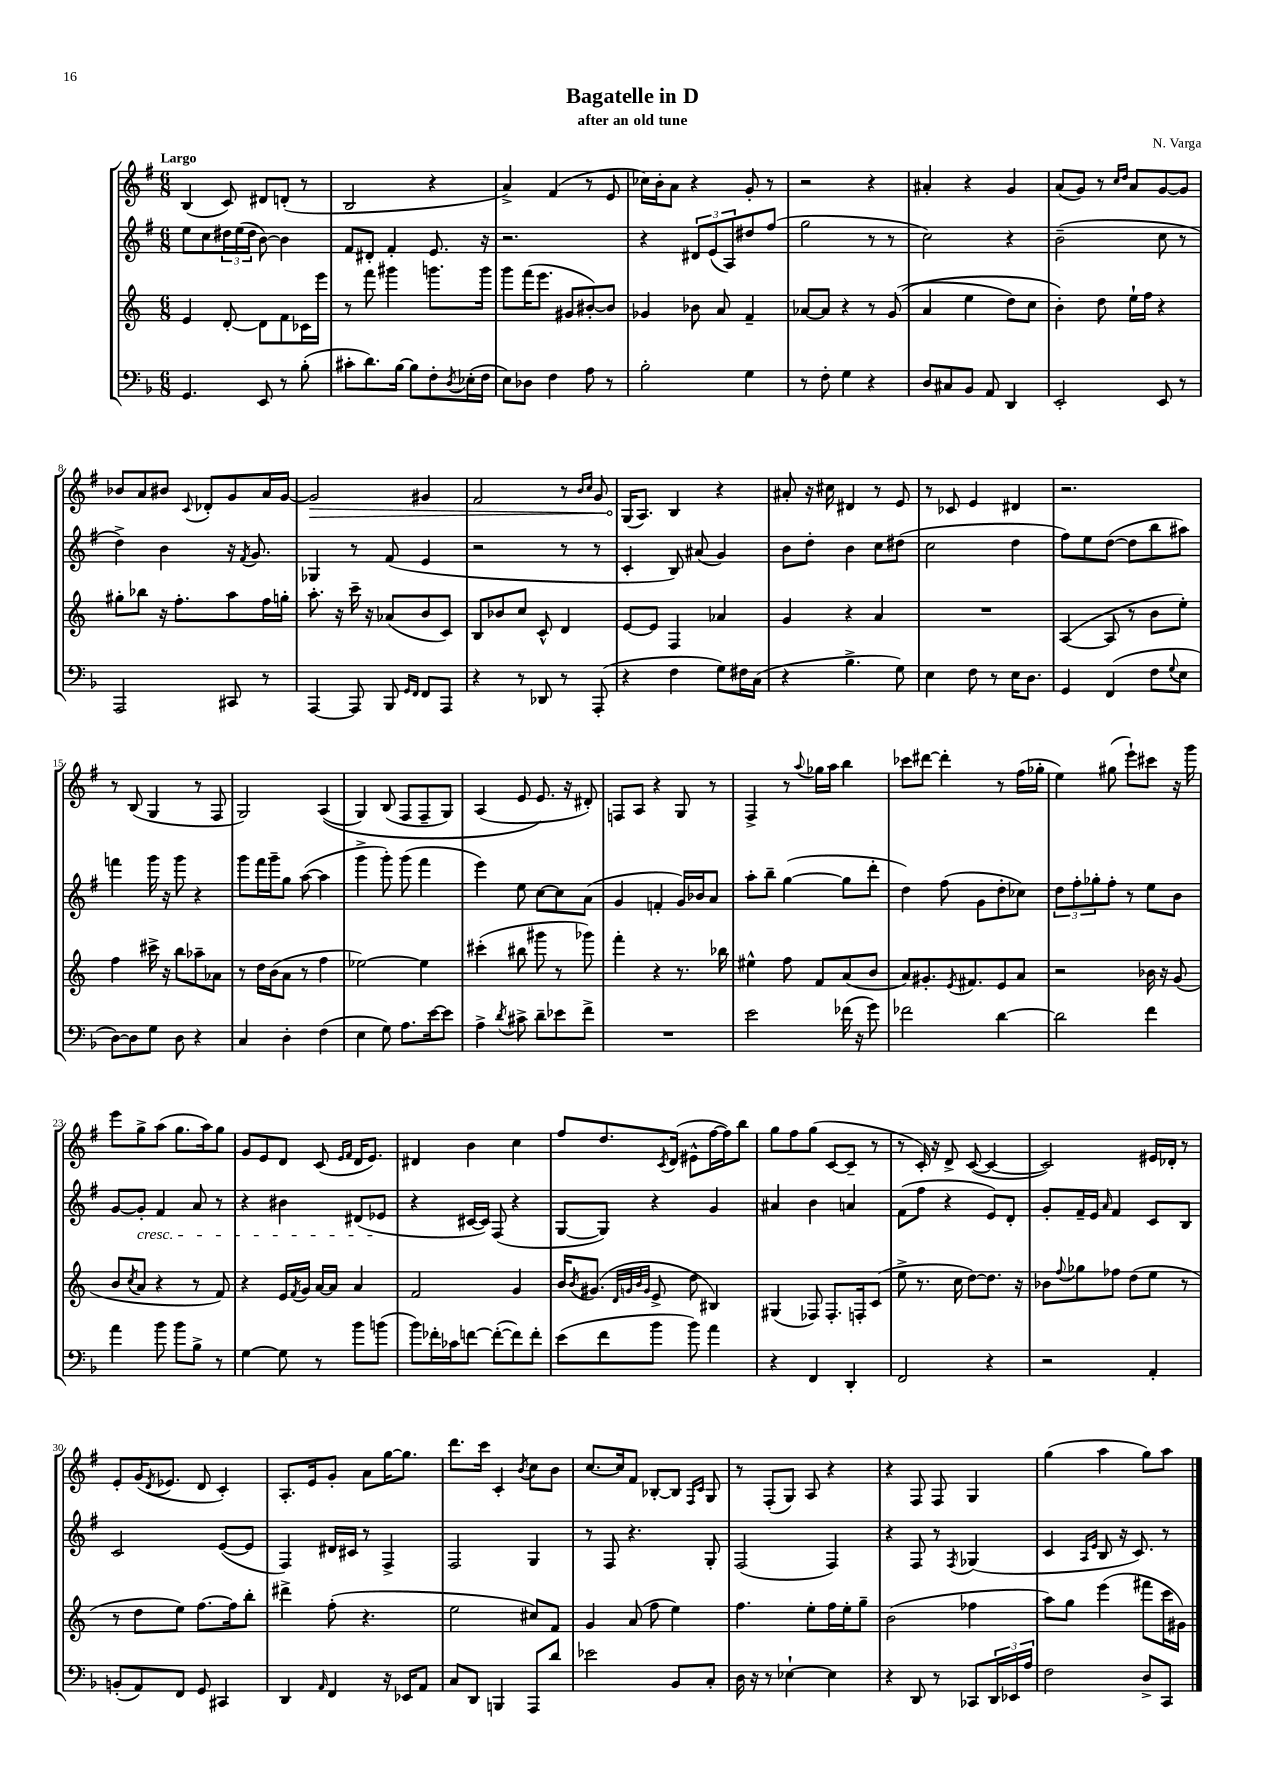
\header { title = "Bagatelle in D" composer = "N. Varga" subtitle = "after an old tune" }
<<
\new StaffGroup <<
\new Staff = "s0" {
    \clef treble \key g \major \numericTimeSignature \time 6/8 \tempo "Largo"
    b4( c'8) dis'8 d'8-.( r8 |
    b2 r4 |
    a'4->) fis'4( r8 e'8 |
    ces''16) b'16-. a'8 r4 g'8-. r8 |
    r2 r4 |
    ais'4-. r4 g'4 |
    a'8( g'8) r8 \grace { c''16 d''16 } a'8 g'8~ g'8 |
    bes'8 a'8 bis'8 \appoggiatura { c'8 } des'8-. g'8 a'16 g'16~ |
    \once \override Hairpin.circled-tip = ##t g'2\> gis'4 |
    fis'2 r8 \grace { b'16 c''16 } g'8 |
    g16\!( a8.) b4 r4 |
    ais'8-. r16 cis''16 dis'4 r8 e'8 |
    r8 ces'8 e'4 dis'4 |
    r2. |
    r8 b8( g4 r8 fis8 |
    g2) a4(\( |
    g4) b8( fis8 fis8-- g8) |
    a4( e'8 e'8.\) r16 dis'8-.) |
    f8 a8 r4 g8 r8 |
    fis4-> r8 \appoggiatura { a''8 } ges''16 a''16 b''4 |
    ces'''8 dis'''8~ dis'''4-. r8 fis''16( ges''16-. |
    e''4) gis''8( e'''8-!) cis'''8 r16 g'''16 |
    e'''8 g''8-> a''8( g''8. a''16) g''8 |
    g'8 e'8 d'8 c'8( \grace { e'16 fis'16 } d'16 e'8.) |
    dis'4 b'4 c''4 |
    fis''8 d''8. \acciaccatura { c'8 } d'16( eis'8-^ fis''16~ fis''16) b''8 |
    g''8 fis''8 g''8( c'8~ c'8-- r8 |
    r8 c'16-.) r16 d'8-> c'8~( c'4~ |
    c'2) eis'16 des'16-. r8 |
    e'8-. g'16( \acciaccatura { d'8 } ees'8. d'8 c'4-.) |
    a8.-. e'16 g'8-. a'8 g''16~ g''8. |
    d'''8. c'''16 c'4-. \acciaccatura { b'8 } c''8 b'8 |
    c''8.~ c''16 fis'8 bes8~-. bes8 \grace { fis16 c'16 } g8 |
    r8 fis8-.( g8) a8 r4 |
    r4 fis8 fis8 g4 |
    g''4( a''4 g''8) a''8 \bar "|." |
}
\new Staff = "s1" {
    \clef treble \key g \major \numericTimeSignature \time 6/8
    e''8 c''8 \tuplet 3/2 { dis''16 e''16( dis''16 } b'8~) b'4 |
    fis'8 dis'8-. fis'4-. e'8. r16 |
    r2. |
    r4 \tuplet 3/2 { dis'8 e'8( a8) } dis''8 fis''8( |
    g''2 r8 r8 |
    c''2) r4 |
    b'2--( c''8 r8 |
    d''4->) b'4 r16 \acciaccatura { fis'8 } g'8. |
    ges4 r8 fis'8( e'4 |
    r2 r8 r8 |
    c'4-. b8) ais'8( g'4) |
    b'8 d''8-. b'4 c''8 dis''8( |
    c''2 d''4 |
    fis''8) e''8 d''8~( d''8 b''8 ais''8) |
    f'''4 g'''16 r16 g'''8 r4 |
    g'''8 fis'''16 g'''16-- g''8 a''8~( a''4 |
    g'''4-> g'''8-.) g'''8( fis'''4 |
    e'''4) e''8 c''8~ c''8 a'8( |
    g'4 f'4-. g'16) bes'16 a'8 |
    a''8-. b''8-- g''4~( g''8 d'''8-. |
    d''4) fis''8( g'8 d''8-. ces''8) |
    \tuplet 3/2 { d''8 fis''8-. ges''8-. } fis''8-. r8 e''8 b'8 |
    g'8~ g'8-.\cresc fis'4 a'8 r8 |
    r4 bis'4 dis'8( ees'8\! |
    r4 cis'16~ cis'16) fis8( r4 |
    g8~ g8) r4 g'4 |
    ais'4 b'4 a'4 |
    fis'8( fis''8 r4 e'8) d'8-. |
    g'8-. fis'16-- e'16 \grace { a'16 } fis'4 c'8 b8 |
    c'2 e'8~( e'8 |
    fis4) dis'16 cis'16 r8 fis4-> |
    fis2 g4 |
    r8 fis8 r4. g8-. |
    fis2( fis4) |
    r4 fis8 r8 \acciaccatura { fis8 } ges4( |
    c'4 \grace { a16 e'16 } b8 r16 c'8.) r8 \bar "|." |
}
\new Staff = "s2" {
    \clef treble \key c \major \numericTimeSignature \time 6/8
    e'4 d'8~-. d'8 f'8 ces'16 e'''16 |
    r8 f'''8 gis'''4 g'''8. g'''16 |
    g'''8 f'''16( e'''8. gis'8 bis'8~-.) bis'8 |
    ges'4 bes'8 a'8 f'4-- |
    aes'8~ aes'8 r4 r8 g'8(\( |
    a'4 e''4 d''8) c''8 |
    b'4-.\) d''8 e''16-! f''16 r4 |
    gis''8-. bes''8 r16 f''8.-. a''8 f''16 g''16-. |
    a''8.-. r16 c'''16-- r16 aes'8( b'8 c'8) |
    b8 bes'8 c''8 c'8-^ d'4 |
    e'8~ e'8 f4 aes'4 |
    g'4 r4 a'4 |
    R2. |
    a4~( a8 r8 b'8 e''8-.) |
    f''4 cis'''16-> r16 b''8 aes''8-- aes'8 |
    r8 d''16 b'16( a'8 r8 f''4 |
    ees''2~) ees''4 |
    cis'''4-.( bis''8 gis'''8 r8 ges'''8) |
    f'''4-. r4 r8. bes''16 |
    eis''4-^ f''8 f'8 a'8( b'8 |
    a'8) gis'8.-. \acciaccatura { e'8 } fis'8. e'8 a'8 |
    r2 bes'16 r16 g'8( |
    b'8 \acciaccatura { c''8 } a'8 r4 r8 f'8) |
    r4 e'16 \acciaccatura { f'8 } g'16 a'16~ a'16 a'4 |
    f'2 g'4 |
    b'16 \acciaccatura { b'8 } gis'8.( \grace { d'32 g'32 b'32 g'32 } e'8-> d''8 bis4) |
    gis4( fes8) fes8.-. f16-. c'8( |
    e''8-> r8. c''16 d''8~) d''8. r16 |
    bes'8 \appoggiatura { f''8 } ges''8 fes''8 d''8( e''8 r8 |
    r8 d''8 e''8) f''8.~ f''16 b''8-. |
    dis'''4-> f''8-.( r4. |
    e''2 cis''8) f'8 |
    g'4 a'8( f''8 e''4) |
    f''4. e''8-. f''16 e''16-. g''8-- |
    b'2( fes''4 |
    a''8) g''8 e'''4( fis'''8 c'''16 gis'16) \bar "|." |
}
\new Staff = "s3" {
    \clef bass \key f \major \numericTimeSignature \time 6/8
    g,4. e,8 r8 bes8-.( |
    cis'8-. d'8.) bes16~ bes8 f8-. \acciaccatura { d8 } ees16-.( f16 |
    e8) des8 f4 a8 r8 |
    bes2-. g4 |
    r8 f8-. g4 r4 |
    d8 cis8 bes,8 a,8 d,4 |
    e,2-. e,8 r8 |
    a,,2 cis,8 r8 |
    a,,4~ a,,8 bes,,8 \grace { g,16 f,16 } f,8 a,,8 |
    r4 r8 des,8 r8 a,,8-.( |
    r4 f4 g8) fis16 c16( |
    r4 bes4.-> g8) |
    e4 f8 r8 e16 d8. |
    g,4 f,4( f8 \appoggiatura { g8 } e8 |
    d8~) d8 g8 d8 r4 |
    c4 d4-. f4( |
    e4 g8) a8. e'16~ e'8 |
    a4-> \acciaccatura { d'8 } cis'8-> d'8-- ees'8 f'8-> |
    R2. |
    e'2 fes'16( r16 g'8) |
    fes'2 d'4~ |
    d'2 f'4 |
    a'4 bes'8 bes'8 bes8-> r8 |
    g4~ g8 r8 bes'8 b'8( |
    bes'8) fes'16-. ces'16 f'8~ f'8~-.( f'8) f'8-. |
    e'8( f'8 bes'8 bes'8) a'4 |
    r4 f,4 d,4-. |
    f,2 r4 |
    r2 a,4-. |
    b,8-.( a,8) f,8 g,8 cis,4 |
    d,4 \grace { a,16 } f,4 r16 ees,16 a,8 |
    c8 d,8 b,,4 a,,8 d'8 |
    ees'2 bes,8 c8-. |
    d16 r16 r8 ees4~-! ees4 |
    r4 d,8 r8 ces,8 \tuplet 3/2 { d,16 ees,16 a16 } |
    f2 d8-> c,8 \bar "|." |
}
>>
>>
